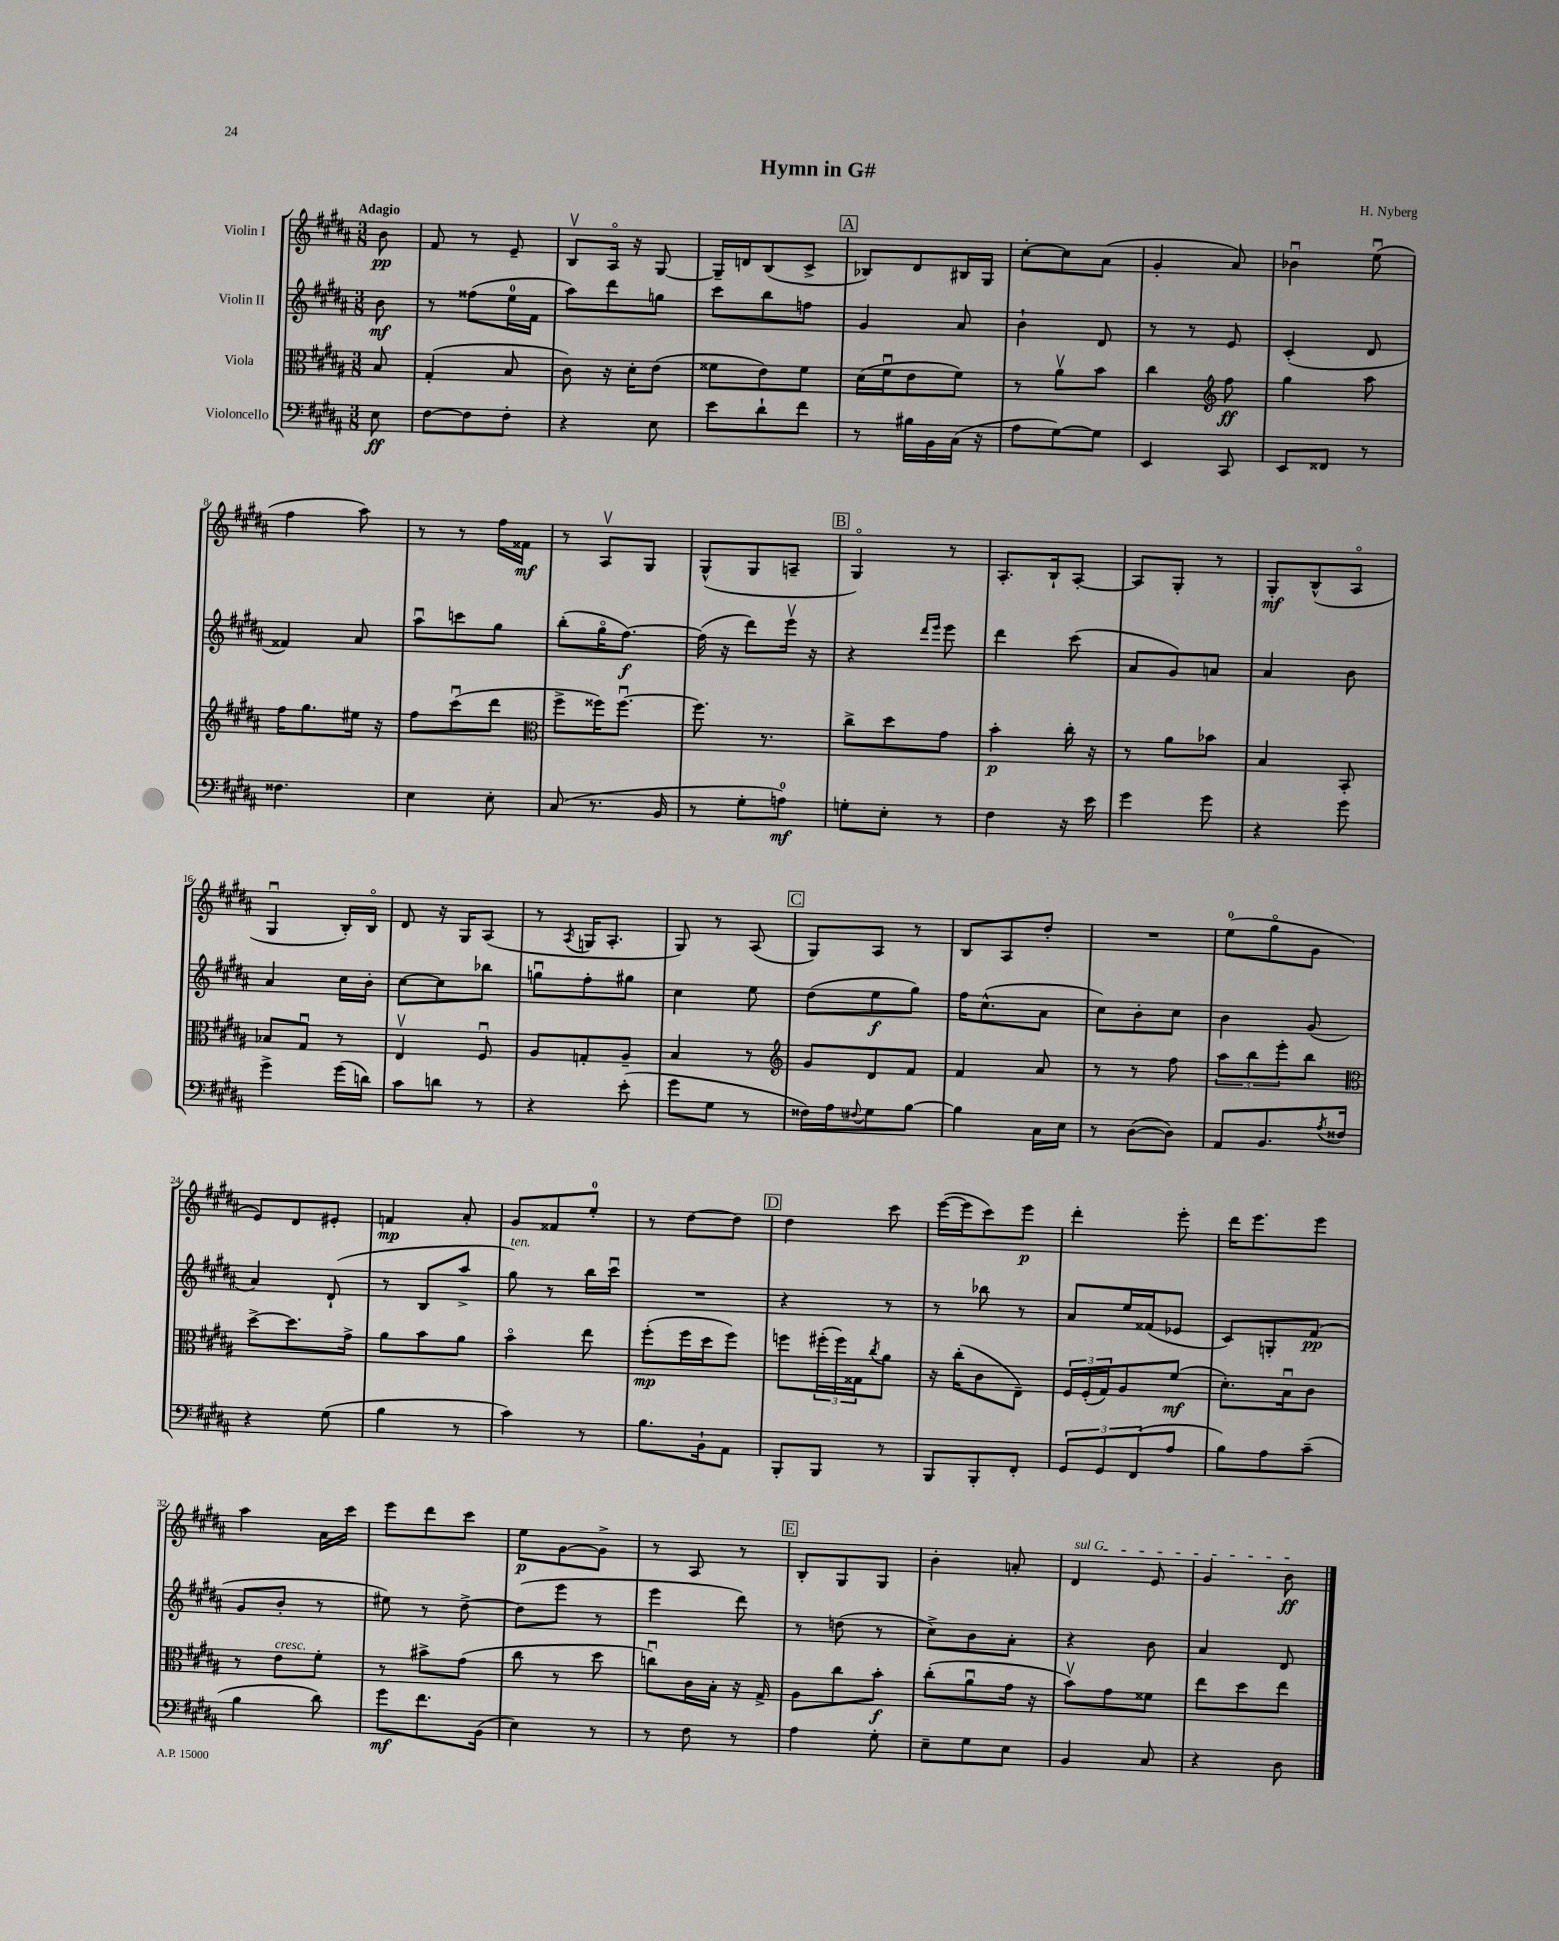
\header { title = "Hymn in G#" composer = "H. Nyberg" }
<<
\new StaffGroup <<
\new Staff = "s0" \with { instrumentName = "Violin I" } {
    \clef treble \key b \major \numericTimeSignature \time 3/8 \partial 8 \tempo "Adagio"
    b'8\pp |
    fis'8 r8 e'8-- |
    b8\upbow ais16\flageolet r16 gis8~ |
    gis16-- d'16 b8( cis'8-> |
    \mark \markup { \box "A" } bes8) dis'8 bis16 gis16 |
    cis''8~-. cis''8 ais'8( |
    gis'4-. ais'8) |
    bes'4\downbow e''8\downbow( |
    fis''4 ais''8) |
    r8 r8 fis''16 fisis'16\mf |
    r8 ais8\upbow gis8 |
    gis8-^( gis8 a8-- |
    \mark \markup { \box "B" } gis4\flageolet) r8 |
    ais8.-. b16-! ais8~-. |
    ais8 gis8-. r8 |
    gis8-.\mf b8-^( ais8\flageolet |
    gis4\downbow b16-.) b16\flageolet |
    dis'8 r16 gis16 ais8( |
    r8 \acciaccatura { ais8 } g16 ais8.-. |
    gis8) r8 ais8( |
    \mark \markup { \box "C" } gis8) ais8 r8 |
    b8 ais8 dis''8-. |
    R4. |
    e''8-0( gis''8\flageolet gis'8 |
    e'8) dis'8 eis'8-. |
    f'4\mp ais'8-. |
    gis'8 fisis'8 e''8-0-. |
    r8 dis''8~ dis''8 |
    \mark \markup { \box "D" } dis''4 cis'''8 |
    e'''16~( e'''16 cis'''8) e'''8\p |
    dis'''4-. e'''8-. |
    dis'''16 e'''8. e'''8 |
    ais''4 ais'16 cis'''16 |
    e'''8 dis'''8 cis'''8 |
    e''8\p gis'8~ gis'8-> |
    r8 ais8 r8 |
    \mark \markup { \box "E" } b8-. gis8 gis8 |
    b'4-. a'8-. |
    \once \override TextSpanner.bound-details.left.text = \markup { \italic "sul G" } dis'4\startTextSpan e'8 |
    gis'4 b'8\ff\stopTextSpan \bar "|." |
}
\new Staff = "s1" \with { instrumentName = "Violin II" } {
    \clef treble \key b \major \numericTimeSignature \time 3/8 \partial 8
    b'8\mf |
    r8 fisis''8( e''16-0 fis'16 |
    ais''8) dis'''8 g''8 |
    cis'''8 b''8 f''8 |
    \mark \markup { \box "A" } gis'4 ais'8 |
    b'4-! dis'8 |
    r8 r8 e'8 |
    cis'4-.( dis'8 |
    fisis'4) ais'8 |
    ais''8\downbow c'''8 gis''8 |
    b''8-.( gis''16\flageolet fis''8.~\f) |
    fis''16( r16 dis'''8) e'''16\upbow r16 |
    \mark \markup { \box "B" } r4 \grace { dis'''16 e'''16 } e'''8 |
    dis'''4 cis'''8( |
    ais'8 gis'8) a'8 |
    ais'4 b'8 |
    ais'4 cis''16 b'16-. |
    cis''8~ cis''8 bes''8 |
    g''8\downbow fis''8-. gis''8 |
    cis''4 e''8 |
    \mark \markup { \box "C" } dis''8( e''8\f gis''8) |
    fis''16 cis''8.-^( ais'8 |
    cis''8) b'8-. cis''8 |
    b'4 gis'8( |
    ais'4) dis'8-!( |
    r8 b8 ais''8-> |
    gis''8^\markup { \italic "ten." }) r8 b''16 cis'''16\downbow |
    R4. |
    \mark \markup { \box "D" } r4 r8 |
    r8 bes''8 r8 |
    ais'8 e''16 fisis'16( ees'8 |
    cis'8) g8-. fis'8\pp( |
    gis'8 b'8-. r8 |
    eis''8) r8 dis''8~-> |
    dis''8( e'''8 r8 |
    e'''4 dis'''8) |
    \mark \markup { \box "E" } r8 d''8( r8 |
    cis''8->) b'8 ais'8-. |
    r4 b'8 |
    ais'4 dis'8 \bar "|." |
}
\new Staff = "s2" \with { instrumentName = "Viola" } {
    \clef alto \key b \major \numericTimeSignature \time 3/8 \partial 8
    b8 |
    gis4-.( b8 |
    cis'8) r16 dis'16-. e'8( |
    fisis'8 e'8) fisis'8 |
    \mark \markup { \box "A" } dis'16( fis'16\downbow e'8 fis'8) |
    r8 ais'8\upbow b'8 |
    cis''4 \clef treble fis''8\ff |
    gis''4 ais''8 |
    fis''16 gis''8. eis''16 r16 |
    fis''8 cis'''8\downbow( dis'''8 |
    \clef alto fis''8-> fisis''16) fisis''8.~\downbow |
    fisis''8. r8. |
    \mark \markup { \box "B" } cis''8-> dis''8 gis'8 |
    b'4-.\p cis''16-. r16 |
    r8 ais'8 bes'8 |
    b4 b,8-. |
    bes8 gis8\downbow r8 |
    e4\upbow fis8\downbow |
    ais8 g8-. ais8-- |
    b4 r8 |
    \mark \markup { \box "C" } \clef treble gis'8 dis'8 fis'8 |
    fis'4 ais'8 |
    r8 r8 fis''8 |
    \tuplet 3/2 { ais''8 b''8 e'''8-. } b''8 |
    \clef alto dis''8~-> dis''8. gis'16-> |
    ais'8 b'8 ais'8 |
    b'4\flageolet e''8 |
    fis''8-.\mp( fis''16 dis''16 fis''8) |
    \mark \markup { \box "D" } f''8 \tuplet 3/2 { fis''16-.( fis''16) gisis16 } \acciaccatura { cis''8 } ais'8 |
    r16 cis''16-.( cis'8 e8--) |
    \tuplet 3/2 { fis16 fis16-.( gis16) } ais8 fis'8\mf( |
    dis'8.-.) b16\downbow cis'8 |
    r8 e'8^\markup { \italic "cresc." } fis'8-. |
    r8 bis'8-> gis'8( |
    cis''8 r8 dis''8 |
    c''8\downbow) cis'16 b16-. r16 gis16-> |
    \mark \markup { \box "E" } ais8 cis''8 b'8-.\f |
    cis''8-.( ais'8\downbow gis'16 r16 |
    b'8\upbow) gis'8 fisis'8 |
    e''8 dis''8 e''8 \bar "|." |
}
\new Staff = "s3" \with { instrumentName = "Violoncello" } {
    \clef bass \key b \major \numericTimeSignature \time 3/8 \partial 8
    e8\ff |
    fis8~ fis8 fis8-. |
    r4 e8 |
    e'8 dis'8-! fis'8 |
    \mark \markup { \box "A" } r8 bis16 b,16 cis16( r16 |
    ais8 gis8~) gis8 |
    e,4 cis,8 |
    e,8 fisis,8 r8 |
    fisis4. |
    e4 e8-. |
    cis8( r8. b,16 |
    r8 gis8-. a8-0\mf) |
    \mark \markup { \box "B" } g8-. e8-. r8 |
    fis4 r16 e'16 |
    gis'4 gis'8 |
    r4 gis'8 |
    gis'4-> gis'16( d'16) |
    cis'8 d'8 r8 |
    r4 e'8-.( |
    gis'8 gis8 r8 |
    \mark \markup { \box "C" } fisis16) ais16 \appoggiatura { fis8 } gis8 b8~ |
    b4 cis16 e16 |
    r8 dis8~( dis8) |
    ais,8 b,8. \acciaccatura { ais8 } fisis16 |
    r4 gis8( |
    b4 r8 |
    cis'4) r8 |
    b8. b,16-! ais,8 |
    \mark \markup { \box "D" } b,,8-. b,,8 r8 |
    b,,8 b,,8-. fis,8-. |
    \tuplet 3/2 { gis,8 gis,8 fis,8( } ais8 |
    b8) ais8 cis'8--( |
    b4 dis'8) |
    gis'8\mf fis'8. b,16( |
    e4) r8 |
    r8 fis8 r8 |
    \mark \markup { \box "E" } ais4 gis8-. |
    e8-- gis8 e8 |
    b,4 cis8 |
    r4 dis8 \bar "|." |
}
>>
>>
